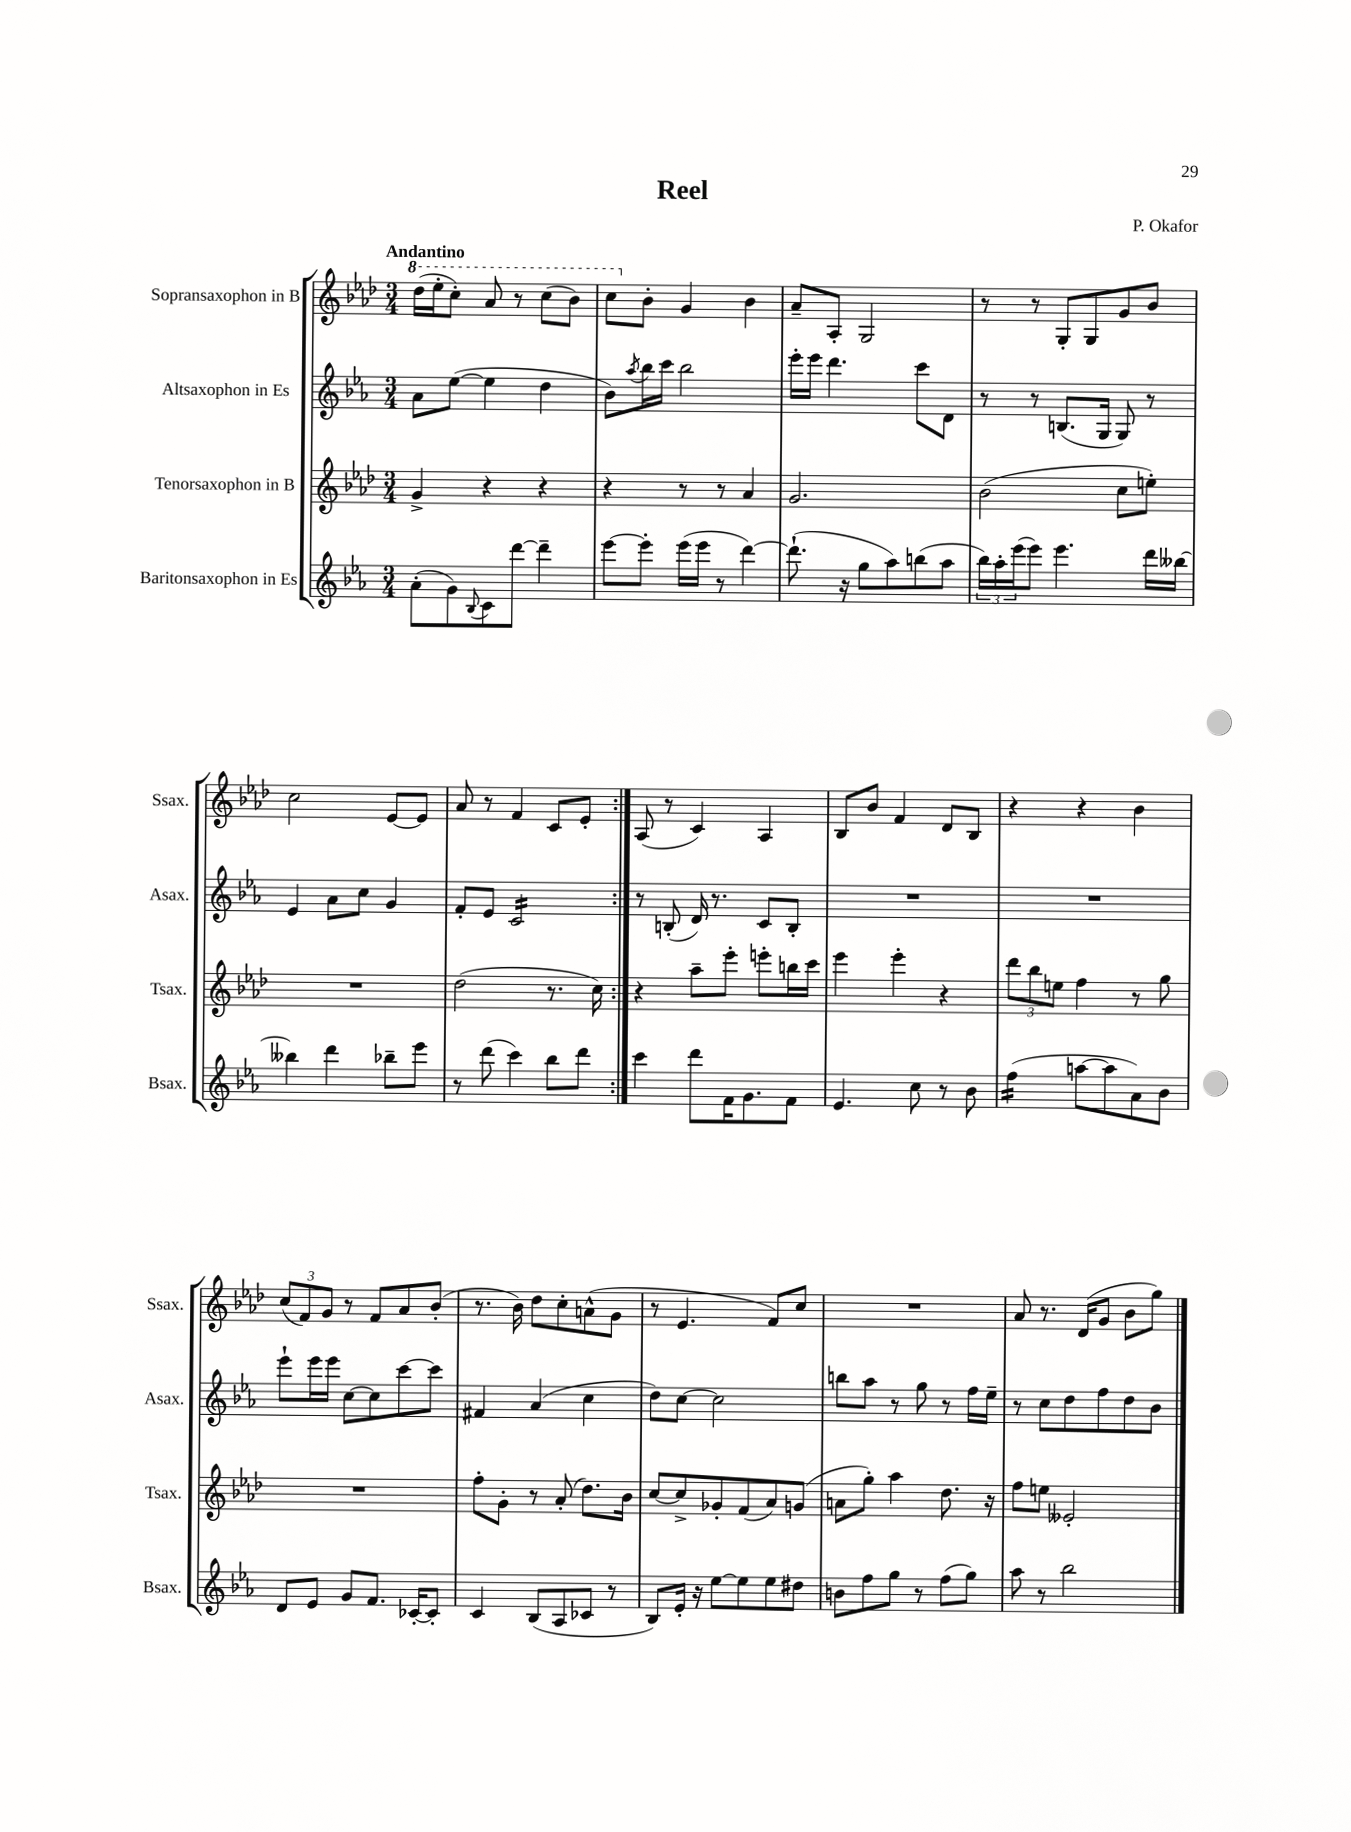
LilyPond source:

\header { title = "Reel" composer = "P. Okafor" }
<<
\new StaffGroup <<
\new Staff = "s0" \with { instrumentName = "Sopransaxophon in B" shortInstrumentName = "Ssax." } {
    \clef treble \key aes \major \numericTimeSignature \time 3/4 \tempo "Andantino"
    \repeat volta 2 { \ottava #1 des'''16( ees'''16-. c'''8-.) aes''8 r8 c'''8( bes''8) |
    c'''8 \ottava #0 bes'8-. g'4 bes'4 |
    aes'8-- aes8-. g2 |
    r8 r8 g8-. g8 g'8 bes'8 |
    c''2 ees'8~ ees'8 |
    aes'8 r8 f'4 c'8 ees'8-. | }
    aes8( r8 c'4) aes4 |
    bes8 bes'8 f'4 des'8 bes8 |
    r4 r4 bes'4 |
    \tuplet 3/2 { c''8( f'8) g'8 } r8 f'8 aes'8 bes'8-.( |
    r8. bes'16) des''8 c''8-. a'8-^( g'8 |
    r8 ees'4. f'8) c''8 |
    R2. |
    aes'8 r8. des'16( g'8 bes'8 g''8) \bar "|." |
}
\new Staff = "s1" \with { instrumentName = "Altsaxophon in Es" shortInstrumentName = "Asax." } {
    \clef treble \key ees \major \numericTimeSignature \time 3/4
    \repeat volta 2 { aes'8 ees''8~( ees''4 d''4 |
    bes'8) \acciaccatura { aes''8 } bes''16 c'''16 bes''2 |
    ees'''16-. ees'''16 d'''4. c'''8 d'8 |
    r8 r8 b8.( g16 g8) r8 |
    ees'4 aes'8 c''8 g'4 |
    f'8-. ees'8 c'2:16 | }
    r8 b8-.( d'16) r8. c'8 b8-. |
    R2. |
    R2. |
    ees'''8-! ees'''16 ees'''16 c''8~ c''8 c'''8~ c'''8 |
    fis'4 aes'4( c''4 |
    d''8) c''8~ c''2 |
    b''8 aes''8 r8 g''8 r8 f''16 ees''16-- |
    r8 c''8 d''8 f''8 d''8 bes'8 \bar "|." |
}
\new Staff = "s2" \with { instrumentName = "Tenorsaxophon in B" shortInstrumentName = "Tsax." } {
    \clef treble \key aes \major \numericTimeSignature \time 3/4
    \repeat volta 2 { g'4-> r4 r4 |
    r4 r8 r8 aes'4 |
    g'2. |
    bes'2( c''8 e''8-.) |
    R2. |
    des''2( r8. c''16) | }
    r4 aes''8-- ees'''8-. e'''8-. b''16 c'''16 |
    ees'''4 ees'''4-. r4 |
    \tuplet 3/2 { des'''8 bes''8 e''8 } f''4 r8 g''8 |
    R2. |
    f''8-. g'8-. r8 aes'8-.( des''8.) bes'16 |
    c''8~ c''8-> ges'8-. f'8( aes'8) g'8( |
    a'8 g''8-.) aes''4 des''8. r16 |
    f''8 e''8 eeses'2-. \bar "|." |
}
\new Staff = "s3" \with { instrumentName = "Baritonsaxophon in Es" shortInstrumentName = "Bsax." } {
    \clef treble \key ees \major \numericTimeSignature \time 3/4
    \repeat volta 2 { aes'8-.( g'8) \appoggiatura { bes8 } c'8 d'''8~ d'''4-- |
    ees'''8~ ees'''8-. ees'''16( ees'''16 r8 d'''4~) |
    d'''8.-!( r16 g''8 aes''8) b''8( aes''8 |
    \tuplet 3/2 { bes''16) aes''16-. ees'''16( } ees'''8) ees'''4. d'''16 beses''16~ |
    beses''4 d'''4 bes''8-- ees'''8 |
    r8 d'''8( c'''4) bes''8 d'''8 | }
    c'''4 d'''8 f'16 g'8. f'8 |
    ees'4. c''8 r8 bes'8 |
    f''4:16( a''8~ a''8 aes'8) bes'8 |
    d'8 ees'8 g'8 f'8. ces'16~-. ces'8-. |
    c'4 bes8( aes8 ces'8 r8 |
    bes8) ees'16-. r16 ees''8~ ees''8 ees''8 dis''8 |
    b'8 f''8 g''8 r8 f''8( g''8) |
    aes''8 r8 bes''2 \bar "|." |
}
>>
>>
\layout { \context { \Score \remove "Bar_number_engraver" } }
